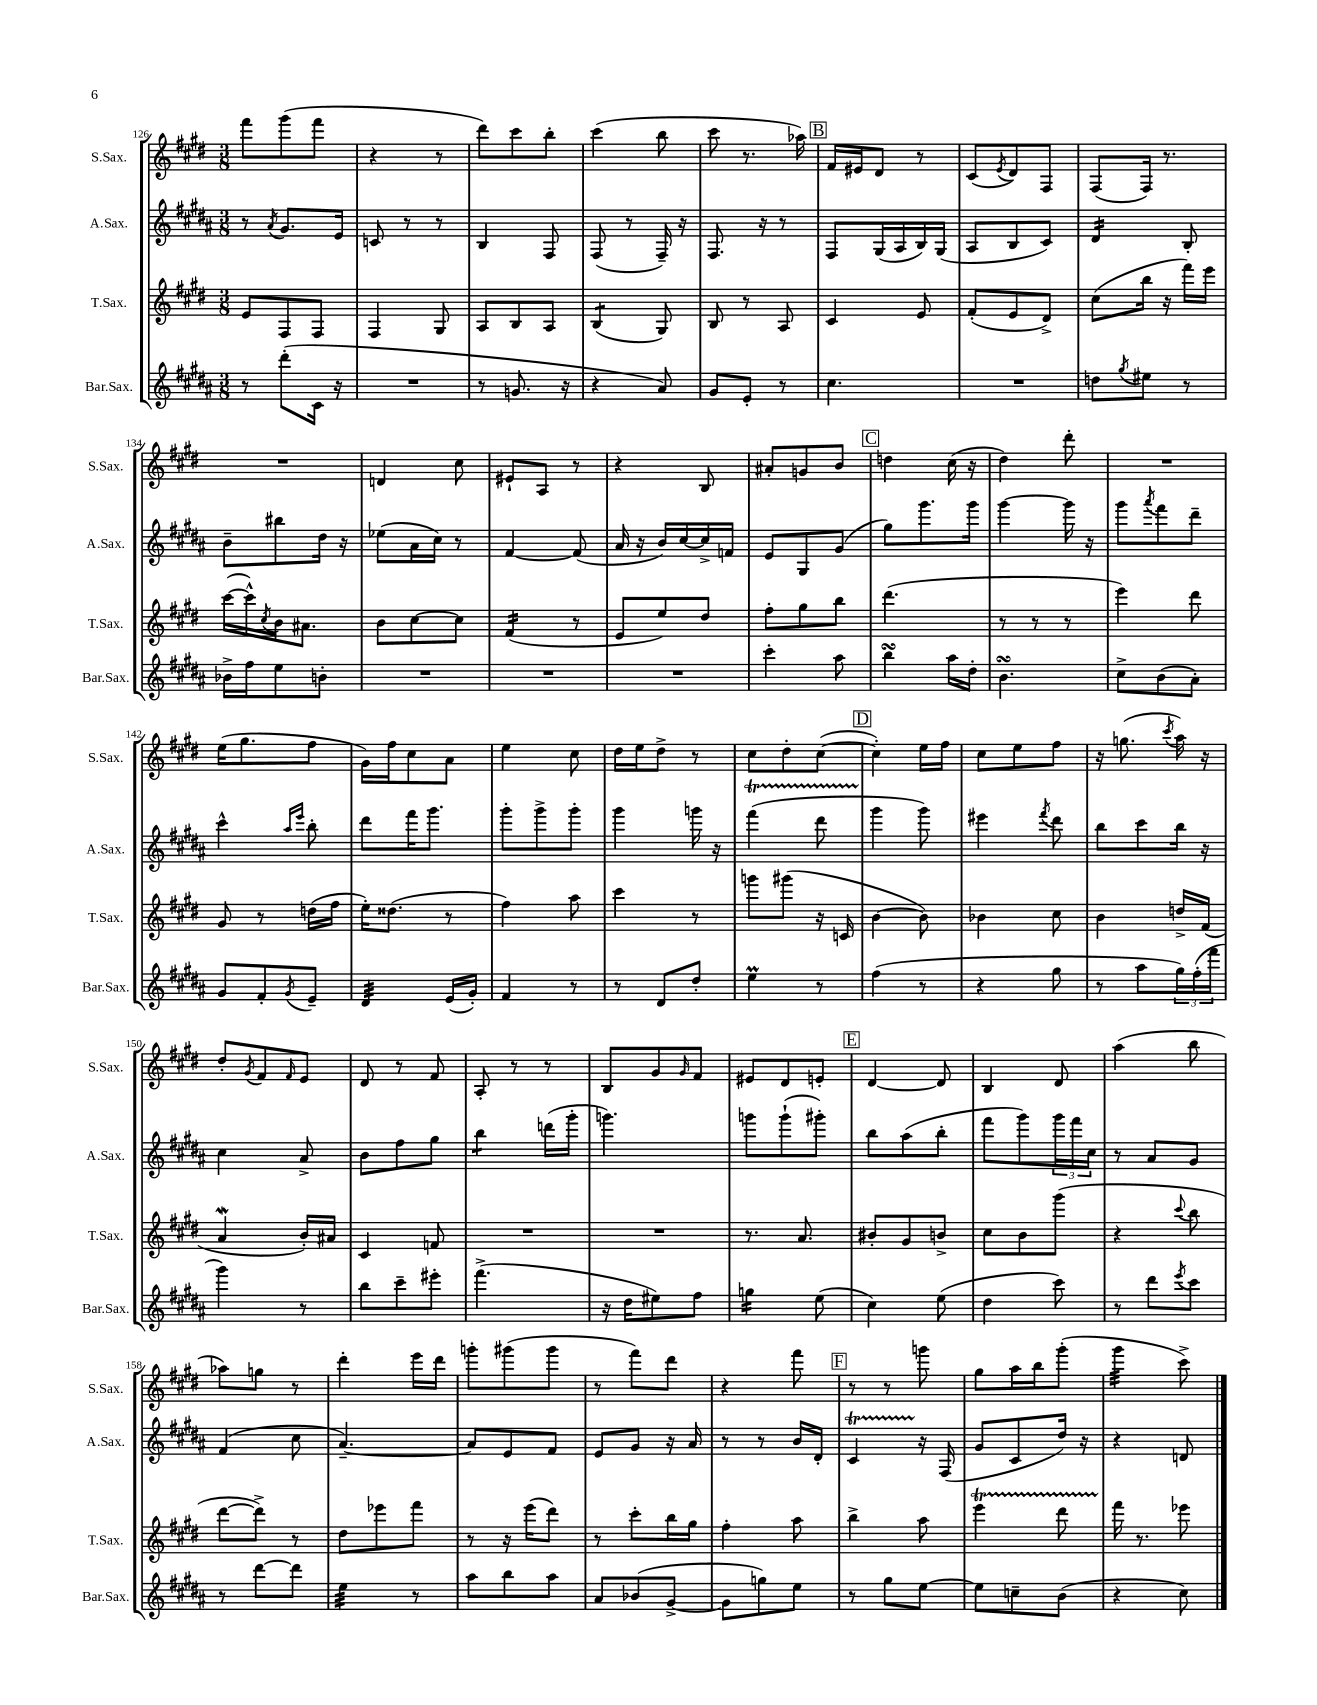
<<
\new StaffGroup <<
\new Staff = "s0" \with { instrumentName = "S.Sax." shortInstrumentName = "S.Sax." } {
    \clef treble \key e \major \numericTimeSignature \time 3/8
    fis'''8 gis'''8( fis'''8 |
    r4 r8 |
    dis'''8) cis'''8 b''8-. |
    cis'''4( b''8 |
    cis'''8 r8. aes''16) |
    \mark \markup { \box "B" } fis'16 eis'16 dis'8 r8 |
    cis'8( \acciaccatura { e'8 } dis'8) fis8 |
    fis8( fis16) r8. |
    R4. |
    d'4 cis''8 |
    eis'8-! a8 r8 |
    r4 b8 |
    ais'8-. g'8 b'8 |
    \mark \markup { \box "C" } d''4 cis''16( r16 |
    dis''4) dis'''8-. |
    R4. |
    e''16( gis''8. fis''8 |
    gis'16) fis''16 cis''8 a'8 |
    e''4 cis''8 |
    dis''16 e''16 dis''8-> r8 |
    cis''8 dis''8-. cis''8~( |
    \mark \markup { \box "D" } cis''4-.) e''16 fis''16 |
    cis''8 e''8 fis''8 |
    r16 g''8.( \acciaccatura { cis'''8 } a''16) r16 |
    dis''8-. \acciaccatura { gis'8 } fis'8 \grace { fis'16 } e'8 |
    dis'8 r8 fis'8 |
    a8-. r8 r8 |
    b8 gis'8 \grace { gis'16 } fis'8 |
    eis'8 dis'8 e'8-. |
    \mark \markup { \box "E" } dis'4~ dis'8 |
    b4 dis'8 |
    a''4( b''8 |
    aes''8) g''8 r8 |
    dis'''4-. e'''16 dis'''16 |
    g'''8-. gis'''8( gis'''8 |
    r8 fis'''8) dis'''8 |
    r4 fis'''8 |
    \mark \markup { \box "F" } r8 r8 g'''8 |
    gis''8 a''16 b''16 gis'''8-.( |
    gis'''4:32 cis'''8->) \bar "|." |
}
\new Staff = "s1" \with { instrumentName = "A.Sax." shortInstrumentName = "A.Sax." } {
    \clef treble \key b \major \numericTimeSignature \time 3/8
    r8 \acciaccatura { ais'8 } gis'8. e'16 |
    c'8 r8 r8 |
    b4 fis8 |
    fis8( r8 fis16--) r16 |
    fis8. r16 r8 |
    \mark \markup { \box "B" } fis8 gis16( ais16 b16) gis16( |
    ais8 b8 cis'8) |
    dis'4:16 b8-. |
    b'8-- bis''8 dis''16 r16 |
    ees''8( ais'16 cis''16) r8 |
    fis'4~ fis'8( |
    ais'16 r16 b'16) cis''16~ cis''16-> f'16 |
    e'8 gis8 gis'8( |
    \mark \markup { \box "C" } gis''8) gis'''8. gis'''16 |
    gis'''4~ gis'''16 r16 |
    gis'''8 \acciaccatura { ais'''8 } fis'''8 dis'''8-- |
    cis'''4-^ \grace { ais''16 e'''16 } b''8-. |
    dis'''8 fis'''16 gis'''8. |
    gis'''8-. gis'''8-> gis'''8-. |
    gis'''4 g'''16 r16 |
    fis'''4\startTrillSpan( dis'''8 |
    \mark \markup { \box "D" } gis'''4\stopTrillSpan gis'''8) |
    eis'''4 \acciaccatura { fis'''8 } dis'''8 |
    b''8 cis'''8 b''16 r16 |
    cis''4 ais'8-> |
    b'8 fis''8 gis''8 |
    b''4:8 d'''16( gis'''16-. |
    g'''4.) |
    g'''8 g'''8-!( gis'''8-.) |
    \mark \markup { \box "E" } b''8 ais''8( b''8-. |
    fis'''8 gis'''8) \tuplet 3/2 { gis'''16 fis'''16 cis''16 } |
    r8 ais'8 gis'8 |
    fis'4( cis''8 |
    ais'4.~--) |
    ais'8 e'8 fis'8 |
    e'8 gis'8 r16 ais'16 |
    r8 r8 b'16 dis'16-. |
    \mark \markup { \box "F" } cis'4\startTrillSpan r16\stopTrillSpan fis16( |
    gis'8 cis'8 dis''16) r16 |
    r4 d'8 \bar "|." |
}
\new Staff = "s2" \with { instrumentName = "T.Sax." shortInstrumentName = "T.Sax." } {
    \clef treble \key e \major \numericTimeSignature \time 3/8
    e'8 fis8 fis8 |
    fis4 gis8 |
    a8 b8 a8 |
    b4:8( gis8) |
    b8 r8 a8 |
    \mark \markup { \box "B" } cis'4 e'8 |
    fis'8-.( e'8 dis'8->) |
    cis''8( b''16 r16 fis'''16) e'''16 |
    cis'''16~( cis'''16-^) \acciaccatura { cis''8 } b'16 ais'8. |
    b'8 cis''8~ cis''8 |
    fis'4:16( r8 |
    e'8 e''8) dis''8 |
    fis''8-. gis''8 b''8 |
    \mark \markup { \box "C" } dis'''4.( |
    r8 r8 r8 |
    e'''4) dis'''8 |
    gis'8 r8 d''16( fis''16 |
    e''16-.) disis''8.( r8 |
    fis''4) a''8 |
    cis'''4 r8 |
    g'''8 gis'''8( r16 c'16 |
    \mark \markup { \box "D" } b'4~ b'8) |
    bes'4 cis''8 |
    b'4 d''16-> fis'16( |
    a'4\mordent b'16-.) ais'16 |
    cis'4 f'8 |
    R4. |
    R4. |
    r8. a'8. |
    \mark \markup { \box "E" } bis'8-. gis'8 b'8-> |
    cis''8 b'8 gis'''8( |
    r4 \appoggiatura { cis'''8 } b''8 |
    dis'''8~ dis'''8->) r8 |
    dis''8 ees'''8 fis'''8 |
    r8 r16 e'''16( dis'''8) |
    r8 cis'''8-. b''16 gis''16 |
    fis''4-. a''8 |
    \mark \markup { \box "F" } b''4-> a''8 |
    e'''4\startTrillSpan dis'''8 |
    fis'''16\stopTrillSpan r8. ees'''8 \bar "|." |
}
\new Staff = "s3" \with { instrumentName = "Bar.Sax." shortInstrumentName = "Bar.Sax." } {
    \clef treble \key b \major \numericTimeSignature \time 3/8
    r8 dis'''8-.( cis'16 r16 |
    R4. |
    r8 g'8. r16 |
    r4 ais'8) |
    gis'8 e'8-. r8 |
    \mark \markup { \box "B" } cis''4. |
    R4. |
    d''8 \acciaccatura { gis''8 } eis''8 r8 |
    bes'16-> fis''16 e''8 b'8-. |
    R4. |
    R4. |
    R4. |
    cis'''4-. ais''8 |
    \mark \markup { \box "C" } b''4\turn ais''16 dis''16-. |
    b'4.\turn |
    cis''8-> b'8( ais'8-.) |
    gis'8 fis'8-. \acciaccatura { gis'8 } e'8-- |
    dis'4:32 e'16( gis'16-.) |
    fis'4 r8 |
    r8 dis'8 dis''8-. |
    e''4\prall r8 |
    \mark \markup { \box "D" } fis''4( r8 |
    r4 gis''8 |
    r8 ais''8 \tuplet 3/2 { gis''16) fis''16-.( fis'''16 } |
    gis'''4) r8 |
    b''8 cis'''8-- eis'''8-. |
    fis'''4.->( |
    r16 dis''16 eis''8) fis''8 |
    g''4:16 e''8( |
    \mark \markup { \box "E" } cis''4) e''8( |
    dis''4 cis'''8) |
    r8 dis'''8 \acciaccatura { e'''8 } cis'''8 |
    r8 dis'''8~ dis'''8 |
    e''4:32 r8 |
    ais''8 b''8 ais''8 |
    ais'8 bes'8( gis'8~-> |
    gis'8 g''8) e''8 |
    \mark \markup { \box "F" } r8 gis''8 e''8~ |
    e''8 c''8-- b'8( |
    r4 cis''8) \bar "|." |
}
>>
>>
\layout { \context { \Score currentBarNumber = #126 } }
